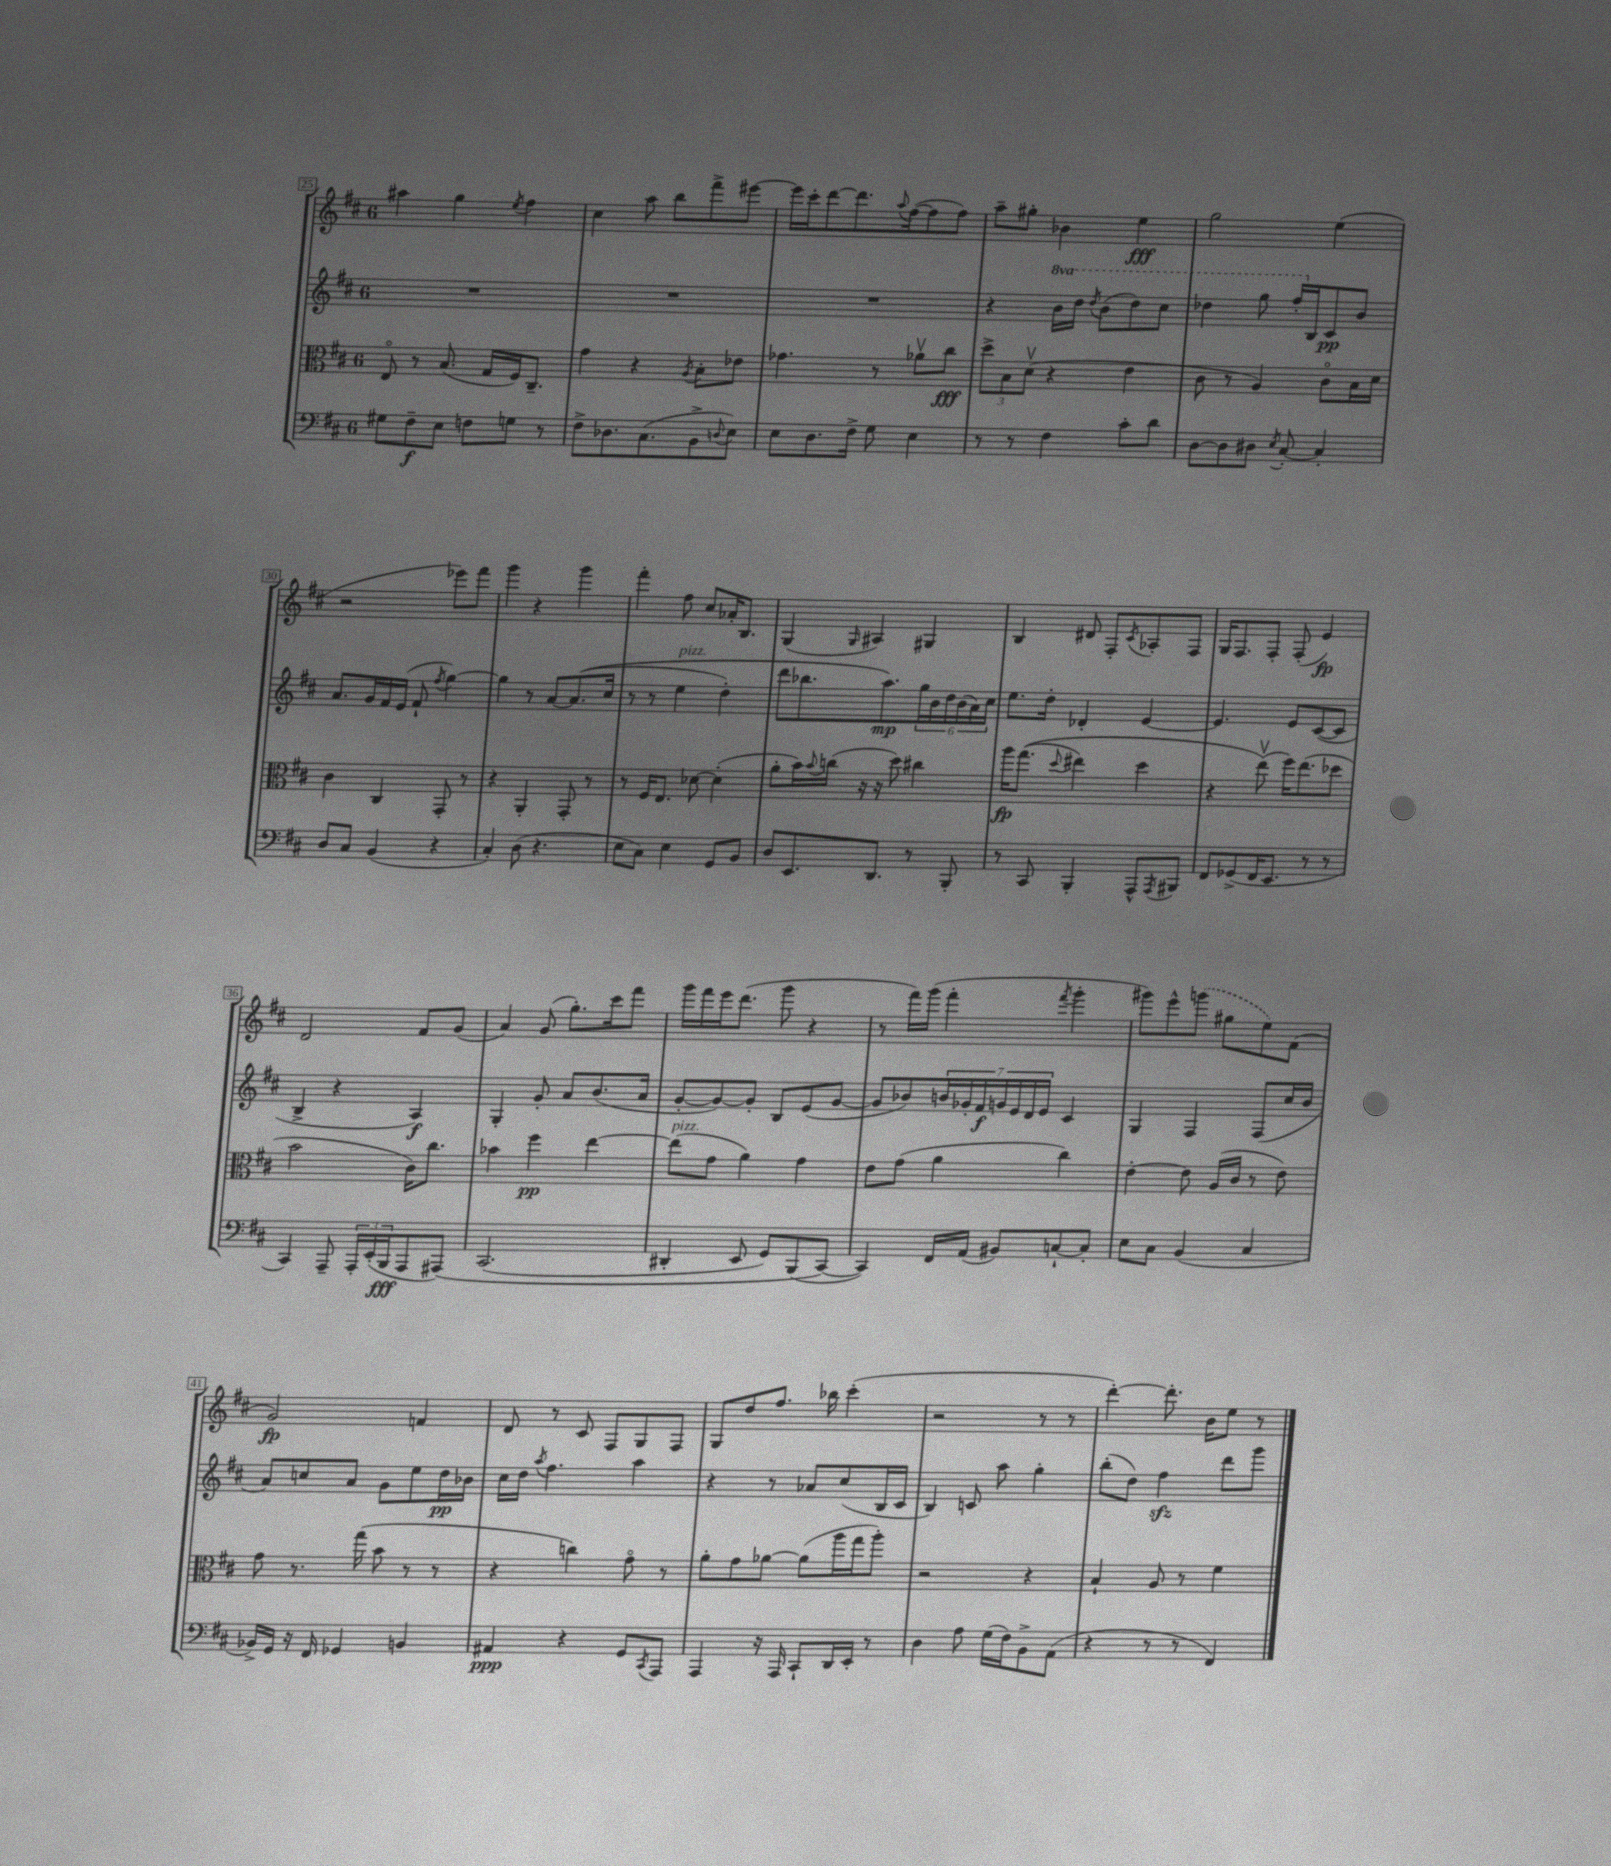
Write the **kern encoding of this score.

**kern	**dynam	**kern	**dynam	**kern	**dynam	**kern	**dynam
*part4	*part4	*part3	*part3	*part2	*part2	*part1	*part1
*staff4	*staff4	*staff3	*staff3	*staff2	*staff2	*staff1	*staff1
*clefF4	*	*clefC3	*	*clefG2	*	*clefG2	*
*k[f#c#]	*	*k[f#c#]	*	*k[f#c#]	*	*k[f#c#]	*
*M6/8	*	*M6/8	*	*M6/8	*	*M6/8	*
=25	=25	=25	=25	=25	=25	=25	=25
8G#X\L	.	8E/	.	2.r	.	4aa#X\	.
8F#~\	f	8r	.	.	.	.	.
8E\J	.	(8.B/	.	.	.	4gg\	.
8Fn\L	.	.	.	.	.	.	.
.	.	16G/LL	.	.	.	.	.
.	.	.	.	.	.	8qee/	.
8Gn\J	.	16F#/J)	.	.	.	4ff#\	.
.	.	8.C#~/J	.	.	.	.	.
8r	.	.	.	.	.	.	.
=26	=26	=26	=26	=26	=26	=26	=26
8F#^\L	.	4g\	.	2.r	.	4cc#\	.
8.D-X\	.	.	.	.	.	.	.
.	.	4r	.	.	.	8aa\	.
(8.C#\	.	.	.	.	.	.	.
.	.	.	.	.	.	8bb\L	.
.	.	8qA/	.	.	.	.	.
8BB^\	.	8B'\L	.	.	.	8fff#^\	.
8qqDn/	.	.	.	.	.	.	.
8E\J)	.	8e-X\J	.	.	.	[8eee#X\J	.
=27	=27	=27	=27	=27	=27	=27	=27
8E\L	.	4.g-X\	.	2.r	.	16eee#\LL]	.
.	.	.	.	.	.	16ccc#'\J	.
8.D\	.	.	.	.	.	[8ddd\	.
.	.	.	.	.	.	8.ddd\]	.
16F#^\Jk	.	.	.	.	.	.	.
8G\	.	8r	.	.	.	.	.
.	.	.	.	.	.	8qqaa/	.
.	.	.	.	.	.	([16ff#\k	.
4E\	.	8a-Xv\L	.	.	.	8ff#\]	.
.	.	8cc#\J	fff	.	.	8ff#\J)	.
=28	=28	=28	=28	=28	=28	=28	=28
8r	.	12dd^\L	.	4r	.	8aa~\L	.
.	.	12B\	.	.	.	.	.
8r	.	.	.	.	.	8gg#X'\J	.
.	.	(12dv\J	.	.	.	.	.
*	*	*	*	*8va	*	*	*
4F#\	.	4r	.	16bb\LL	.	4b-X\	.
.	.	.	.	16ddd\JJ	.	.	.
.	.	.	.	8qddd/	.	.	.
.	.	.	.	(8bb\L	.	.	.
8c#'\L	.	4e\	.	8ddd\)	.	4ee\	fff
8d\J	.	.	.	8ccc#\J	.	.	.
=29	=29	=29	=29	=29	=29	=29	=29
[8D\L	.	8c#\	.	4ddd-X\	.	2gg\	.
8D\]	.	8r	.	.	.	.	.
8D#X\J	.	4A/)	.	8ggg\	.	.	.
8qE/	.	.	.	.	.	.	.
[8C#'/	.	.	.	16fff#'/LL	.	.	.
*	*	*	*	*X8va	*	*	*
.	.	.	.	16B/J	.	.	.
4C#'/]	.	8c#\L	.	8c#/	pp	(4ee\	.
.	.	16B\L	.	8b/J	.	.	.
.	.	16d\JJ	.	.	.	.	.
!!LO:LB:g=z
=30	=30	=30	=30	=30	=30	=30	=30
8D/L	.	4c#\	.	8.a/L	.	2r	.
8C#/J	.	.	.	.	.	.	.
.	.	.	.	16g/L	.	.	.
(4BB/	.	4C#/	.	16f#/	.	.	.
.	.	.	.	(16e/JJ	.	.	.
.	.	.	.	8f#`/	.	.	.
.	.	.	.	8qff#/	.	.	.
4r	.	8GG'/	.	[4gg\)	.	8eee-X\L)	.
.	.	8r	.	.	.	8fff#\J	.
=31	=31	=31	=31	=31	=31	=31	=31
4C#'/)	.	4r	.	4gg\]	.	4ggg\	.
(8D\	.	4AA'/	.	8r	.	4r	.
4.r	.	.	.	[8a/L	.	.	.
.	.	8GG'/	.	((8.a/]	.	4ggg\	.
.	.	8r	.	.	.	.	.
.	.	.	.	16cc#/Jk	.	.	.
=32	=32	=32	=32	=32	=32	=32	=32
8E\L	.	8r	.	8r	.	4fff#'\	.
8C#\J)	.	16F#/KL	.	8r	.	.	.
.	.	8.E/J	.	.	.	.	.
!	!	!	!	!LO:TX:a:i:t=pizz.	!	!	!
4E\	.	.	.	4ee\	.	8ff#\	.
.	.	[8d-X\	.	.	.	8cc#/L	.
8GG/L	.	(4d-'\]	.	4dd'\)	.	16a-X'/K	.
.	.	.	.	.	.	8.B/J	.
8BB/J	.	.	.	.	.	.	.
=33	=33	=33	=33	=33	=33	=33	=33
8D/L	.	8a'\L	.	8ddd\L	.	(4G/	.
8.EE/	.	16b\L)	.	8.bb-X\	.	.	.
.	.	8qqb/	.	.	.	.	.
.	.	(16ccn\JJ	.	.	.	.	.
.	.	.	.	.	.	16qqG/	.
.	.	16r	.	.	.	4A#X/)	.
8.DD/J	.	16r	.	8.aa\)	mp	.	.
.	.	8dd\)	.	.	.	.	.
8r	.	4cc#X\	.	24gg\L	.	4G#X/	.
.	.	.	.	24b\	.	.	.
.	.	.	.	24dd\	.	.	.
8BBB'/	.	.	.	(24b\	.	.	.
.	.	.	.	24a\)	.	.	.
.	.	.	.	24cc#\JJ	.	.	.
=34	=34	=34	=34	=34	=34	=34	=34
8r	.	16aa\KL	fp	8.ee\L	.	4B/	.
.	.	((8.gg\J	.	.	.	.	.
8CC#/	.	.	.	.	.	.	.
.	.	.	.	16dd'\Jk	.	.	.
.	.	8qqdd/	.	.	.	.	.
4BBB'/	.	4ee#X\)	.	4d-X'/	.	8d#X/	.
.	.	.	.	.	.	8F#'/L	.
.	.	.	.	.	.	8qc#/	.
8AAA^^/L	.	4dd\	.	[4e/	.	8A-X'/	.
8qAAA/	.	.	.	.	.	.	.
8BBB#X/J	.	.	.	.	.	8F#/J	.
=35	=35	=35	=35	=35	=35	=35	=35
8FF#/L	.	4r	.	4.e/]	.	16G/KL	.
.	.	.	.	.	.	8.F#/	.
(8GG-X^/	.	.	.	.	.	.	.
16FF#/K	.	(8eev\)	.	.	.	8F#'/J	.
8.EE/J	.	.	.	.	.	.	.
.	.	16ff#\KL)	.	8e/L	.	(8F#'/	.
.	.	(8.ee\	.	.	.	.	.
8r	.	.	.	([8c#/	.	4e/)	fp
8r	.	8dd-X\J	.	8c#/J]	.	.	.
!!LO:LB:g=z
=36	=36	=36	=36	=36	=36	=36	=36
4CC#/)	.	2b\	.	4B^/	.	2d/	.
8AAA~/	.	.	.	4r	.	.	.
24AAA'/LL	.	.	.	.	.	.	.
(24EE'/	.	.	.	.	.	.	.
24BBB/J	fff	.	.	.	.	.	.
8AAA/	.	16c#\KL)	.	4A/)	f	8f#/L	.
.	.	8.cc#\J	.	.	.	.	.
(8AAA#X/J)	.	.	.	.	.	(8g/J	.
=37	=37	=37	=37	=37	=37	=37	=37
(2.CC#/	.	4b-X\	.	4G'/	.	4a/)	.
.	.	4ff#\	pp	8g'/	.	(8g/	.
.	.	.	.	8a/L	.	8.gg'\L)	.
.	.	[4ee\	.	(8.b/	.	.	.
.	.	.	.	.	.	16ccc#\k	.
.	.	.	.	.	.	8fff#\J	.
.	.	.	.	16a/Jk	.	.	.
=38	=38	=38	=38	=38	=38	=38	=38
!	!	!LO:TX:a:i:t=pizz.	!	!	!	!	!
4DD#X'/	.	(8ee\L]	.	[8g'/L	.	16ggg\LL	.
.	.	.	.	.	.	16fff#\	.
.	.	8g\J	.	8g/_)	.	16eee\J	.
.	.	.	.	.	.	(8.ddd\J	.
8EE/	.	4a\)	.	8g'/J]	.	.	.
8GG/L)	.	.	.	8B/L	.	8ggg\	.
(8BBB/	.	4g\	.	(8e/	.	4r	.
[8CC#/J)	.	.	.	[8g/J	.	.	.
=39	=39	=39	=39	=39	=39	=39	=39
4CC#/])	.	8e\L	.	8g/L]	.	8r	.
.	.	(8g\J	.	8b-X/)	.	16fff#\LL)	.
.	.	.	.	.	.	(16ggg\JJ	.
16FF#/LL	.	4a\	.	28bn/L	.	4fff#'\	.
.	.	.	.	28g-X'/	.	.	.
(16AA/JJ	.	.	.	.	.	.	.
.	.	.	.	28f#/	f	.	.
.	.	.	.	28gn/	.	.	.
8BB#X/L)	.	.	.	.	.	.	.
.	.	.	.	28e/	.	.	.
.	.	.	.	28d/	.	.	.
.	.	.	.	28e/JJ	.	.	.
.	.	.	.	.	.	8qfff#/	.
[8Cn`/	.	4cc#\)	.	4c#/	.	4ggg'\	.
8C'/J]	.	.	.	.	.	.	.
=40	=40	=40	=40	=40	=40	=40	=40
8E\L	.	[4e'\	.	4G/	.	8ggg#X\L)	.
8C#\J	.	.	.	.	.	8eee^^\	.
(4BB/	.	8e\]	.	4F#/	.	(8gggn\J	.
.	.	(16A/LL	.	.	.	8gg#X\L	.
.	.	16c#/JJ	.	.	.	.	.
4C#/	.	8r	.	(8F#/L	.	8ee\)	.
.	.	8e\)	.	16cc#/L	.	(8f#\J	.
.	.	.	.	16b/JJ	.	.	.
!!LO:LB:g=z
=41	=41	=41	=41	=41	=41	=41	=41
16BB-X^/LL)	.	8g\	.	8a/L)	.	2g/)	fp
16GG/JJ	.	.	.	.	.	.	.
16r	.	8.r	.	8ccn/	.	.	.
16FF#/	.	.	.	.	.	.	.
4GG-X/	.	.	.	8a/J	.	.	.
.	.	(16gg\	.	.	.	.	.
.	.	8b\	.	8g\L	.	.	.
4BBn/	.	8r	.	8ee\	.	4fn/	.
.	.	8r	.	16dd\L	pp	.	.
.	.	.	.	16b-X\JJ	.	.	.
=42	=42	=42	=42	=42	=42	=42	=42
4AA#X/	ppp	4r	.	16cc#\LL	.	8d/	.
.	.	.	.	16dd\JJ	.	.	.
.	.	.	.	8qaa/	.	.	.
.	.	.	.	4.ff#\	.	8r	.
4r	.	4ccn\)	.	.	.	8c#/	.
.	.	.	.	.	.	8F#/L	.
8GG/L	.	8g\	.	4aa\	.	8G/	.
8qCC#/	.	.	.	.	.	.	.
8AAA/J	.	8r	.	.	.	8F#/J	.
=43	=43	=43	=43	=43	=43	=43	=43
4AAA/	.	8a'\L	.	4r	.	8G/L	.
.	.	8g\	.	.	.	8dd/	.
16r	.	[8a-X\J	.	8r	.	8.ff#/J	.
16AAA/	.	.	.	.	.	.	.
8CC#`/L	.	(8a-\L]	.	8a-X/L	.	.	.
.	.	.	.	.	.	16bb-X\	.
16DD/L	.	16aa\L	.	(8cc#/	.	(4ccc#'\	.
16EE'/JJ	.	16gg\J	.	.	.	.	.
8r	.	8aa'\J)	.	16B/L	.	.	.
.	.	.	.	16c#/JJ	.	.	.
=44	=44	=44	=44	=44	=44	=44	=44
4D\	.	2r	.	4B/)	.	2r	.
8A\	.	.	.	8cn/	.	.	.
(16G\LL	.	.	.	8aa\	.	.	.
16F#\J)	.	.	.	.	.	.	.
8BB^\	.	4r	.	4gg'\	.	8r	.
(8AA\J	.	.	.	.	.	8r	.
=45	=45	=45	=45	=45	=45	=45	=45
4r	.	4B`/	.	(8bb'\L	.	[4ddd'\)	.
.	.	.	.	8dd\J)	.	.	.
8r	.	8A/	.	4ff#zz\	.	8.ddd'\]	.
8r	.	8r	.	.	.	.	.
.	.	.	.	.	.	16b\KL	.
4FF#/)	.	4f#\	.	8ddd\L	.	8ee\J	.
.	.	.	.	8ggg\J	.	8r	.
==	==	==	==	==	==	==	==
*-	*-	*-	*-	*-	*-	*-	*-
